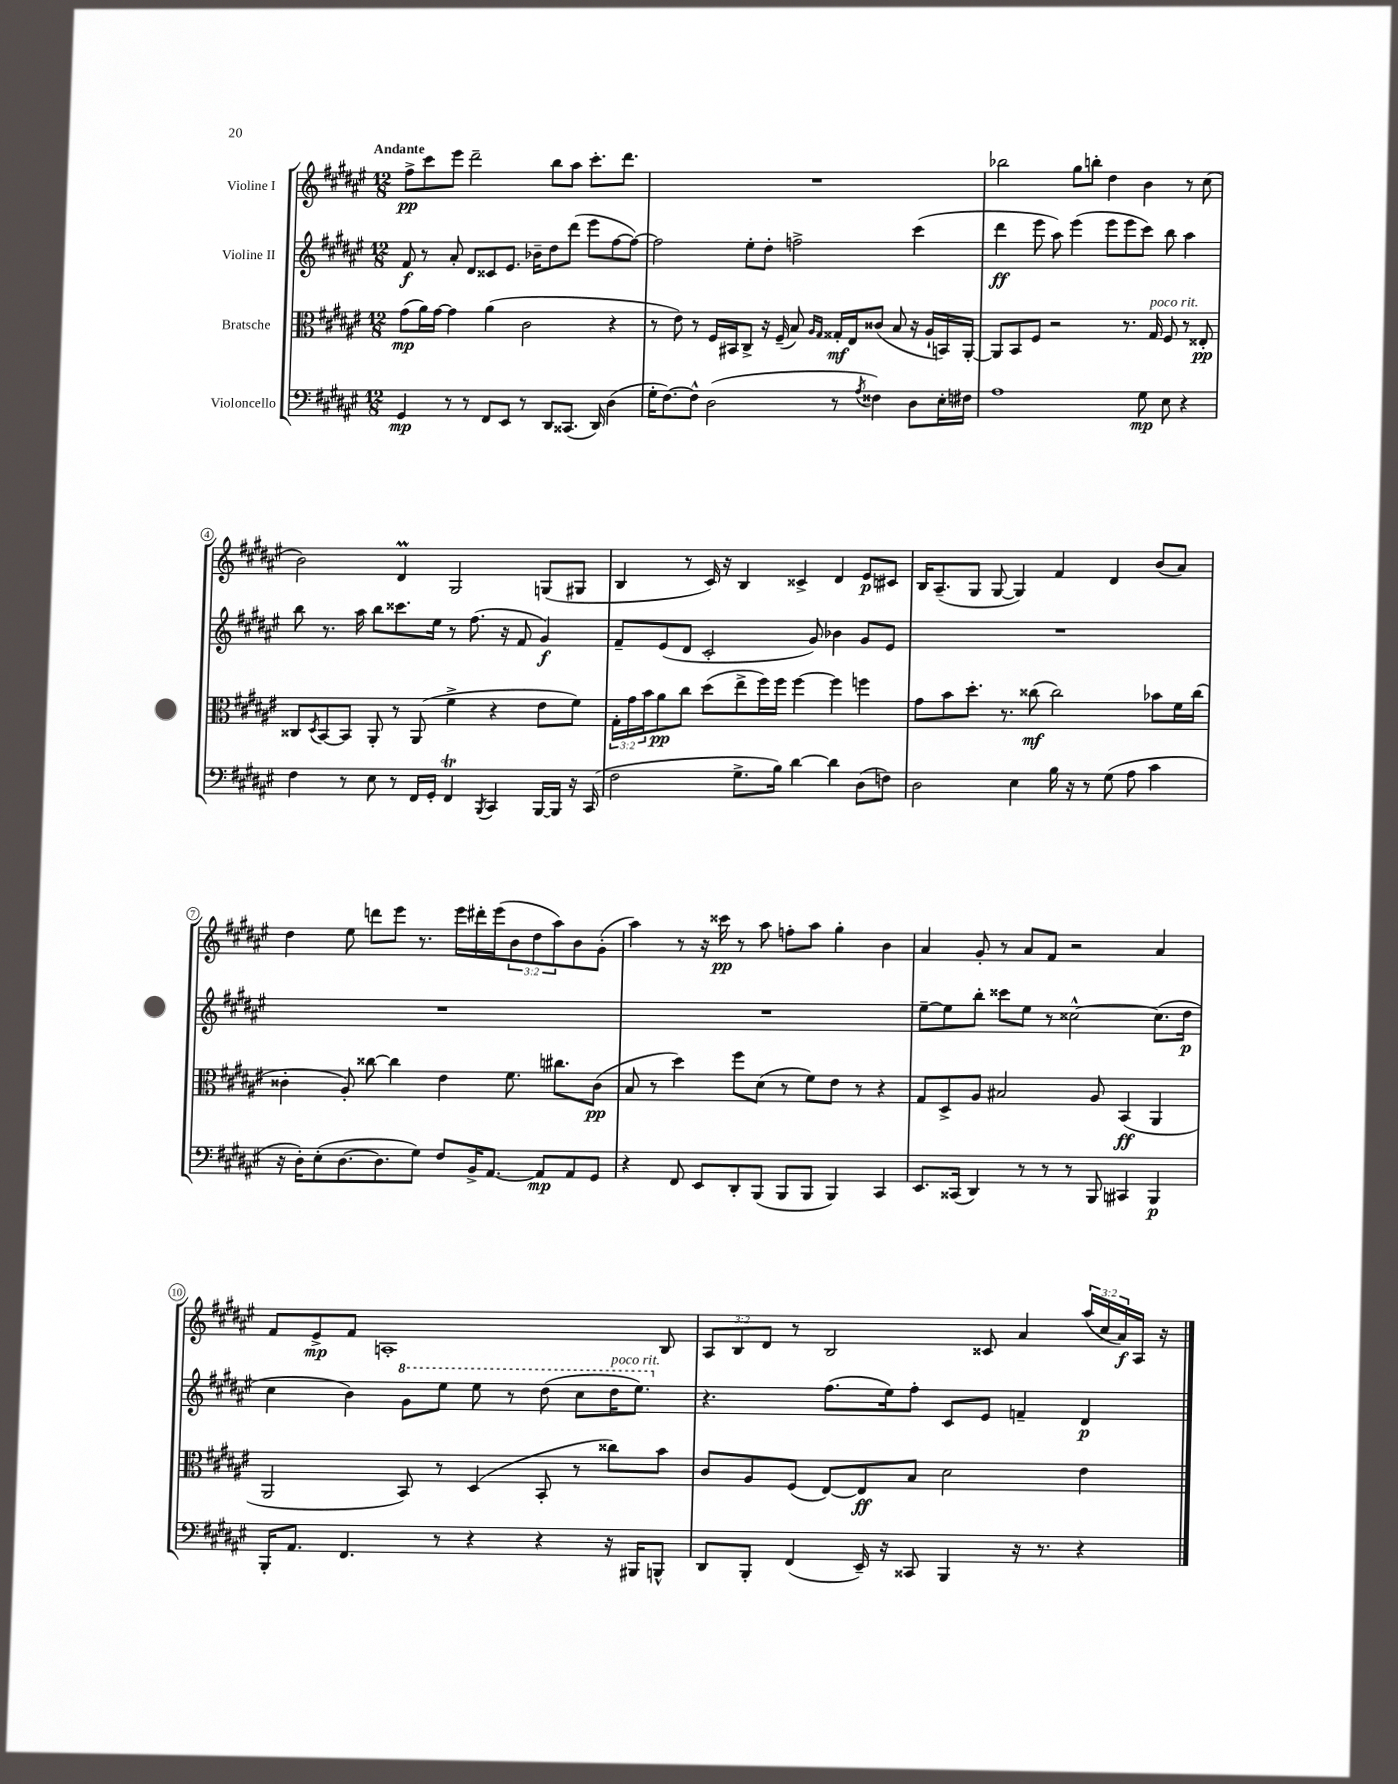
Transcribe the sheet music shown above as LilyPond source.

<<
\new StaffGroup <<
\new Staff = "s0" \with { instrumentName = "Violine I" } {
    \clef treble \key fis \major \numericTimeSignature \time 12/8 \override Staff.TupletNumber.text = #tuplet-number::calc-fraction-text \tempo "Andante"
    fis''8->\pp cis'''8 eis'''8 dis'''2-- b''8 ais''8 cis'''8.-. dis'''8. |
    R1. |
    bes''2 gis''8 b''8-. dis''4 b'4 r8 cis''8( |
    b'2) dis'4\prall gis2 g8( gis8 |
    b4 r8 cis'16) r16 b4 cisis'4-> dis'4 eis'8\p cis'8 |
    b16 ais8.--( gis8 gis8~ gis4) fis'4 dis'4 b'8( ais'8) |
    dis''4 eis''8 d'''8 eis'''8 r8. eis'''16 dis'''16-. eis'''16( \tuplet 3/2 { b'8 dis''8 ais''8) } b'8 gis'8-.( |
    ais''4) r8 r16 cisis'''16\pp r8 ais''8 f''8-. ais''8 gis''4-. b'4 |
    ais'4 gis'8-. r8 ais'8 fis'8 r2 ais'4 |
    fis'8 eis'8->\mp fis'8 a1-. b8 |
    \tuplet 3/2 { ais8 b8 dis'8 } r8 b2 cisis'8 ais'4 \tuplet 3/2 { ais''16( cis''16 ais'16\f) } ais16 r16 \bar "|." |
}
\new Staff = "s1" \with { instrumentName = "Violine II" } {
    \clef treble \key fis \major \numericTimeSignature \time 12/8
    fis'8\f r8 ais'8-. dis'8 cisis'8 eis'8. bes'16-- dis''8 dis'''8( eis'''8 fis''8~ fis''8~) |
    fis''2 eis''8-. dis''8-. f''2-> cis'''4( |
    dis'''4\ff eis'''8 ais''8) eis'''4( eis'''8 eis'''8 cis'''8) b''8 ais''4 |
    b''8 r8. ais''16 b''8 cisis'''8. eis''16 r8 fis''8.( r16 fis'8 gis'4\f) |
    fis'8-- eis'8( dis'8 cis'2-. gis'8) bes'4 gis'8 eis'8 |
    R1. |
    R1. |
    R1. |
    eis''8~-- eis''8 b''8-. cisis'''8 eis''8 r8 cisis''2~-^ cisis''8.( dis''16\p |
    cis''4 b'4) \ottava #1 gis''8 eis'''8 eis'''8 r8 dis'''8( cis'''8 dis'''16^\markup { \italic "poco rit." } eis'''8.) \ottava #0 |
    r4. fis''8.( eis''16) fis''8-. cis'8 eis'8 f'4-- dis'4\p \bar "|." |
}
\new Staff = "s2" \with { instrumentName = "Bratsche" } {
    \clef alto \key fis \major \numericTimeSignature \time 12/8 \override Staff.TupletNumber.text = #tuplet-number::calc-fraction-text
    gis'8\mp( ais'16) gis'16~ gis'4 ais'4( cis'2 r4 |
    r8 eis'8) r8 fis16 bis,16 cis8-> r16 fis16--( b8) \grace { ais16 gis16 } gisis16-.\mf eis16 cisis'8( b8 r16 ais16-! b,16) ais,16~-. |
    ais,8 b,8 fis8 r2 r8. gis16^\markup { \italic "poco rit." } fis8 r8 eisis8-.\pp |
    cisis8 \acciaccatura { dis8 } b,8~ b,8 ais,8-. r8 ais,8( fis'4-> r4 eis'8 fis'8) |
    \tuplet 3/2 { gis16-. gis'16 b'16 } ais'8\pp cis''8 dis''8( eis''8-> fis''16) fis''16 fis''4~ fis''4 f''4 |
    gis'8 b'8 dis''8.-. r8. cisis''8\mf( cisis''2) bes'8 fis'16 cisis''16( |
    cisis'4-. ais8-.) cisis''8~ cisis''4 eis'4 fis'8. cis''8. cisis'8\pp( |
    b8 r8 dis''4) fis''8 dis'8( r8 fis'8) eis'8 r8 r4 |
    gis8 dis8-> ais8 bis2 ais8 b,4\ff( ais,4 |
    ais,2 b,8) r8 dis4( b,8-. r8 cisis''8) b'8 |
    cis'8 ais8 fis8( eis8~) eis8\ff b8 dis'2 eis'4 \bar "|." |
}
\new Staff = "s3" \with { instrumentName = "Violoncello" } {
    \clef bass \key fis \major \numericTimeSignature \time 12/8
    gis,4\mp r8 r8 fis,8 eis,8 r8 dis,8 cisis,8.( dis,16) dis4( |
    gis16-. fis8.~) fis8-^ dis2( r8 \acciaccatura { ais8 } fisis4) dis8 eis16-. fis16 |
    ais1 gis8\mp eis8 r4 |
    fis4 r8 eis8 r8 fis,16 gis,16-. fis,4\trill \acciaccatura { b,,8 } cis,4 b,,16~ b,,16 r16 cis,16( |
    fis2 gis8.-> b16) dis'4~ dis'4 dis8( f8) |
    dis2 eis4 b16 r16 r8 gis8( ais8 cis'4 |
    r16 dis16-.) eis8-.( dis8.~ dis8. gis8) fis8 b,16-> ais,8.~ ais,8\mp ais,8 gis,8 |
    r4 fis,8 eis,8 dis,8-. b,,8( b,,8 b,,8 b,,4) cis,4 |
    eis,8. cisis,16( dis,4) r8 r8 r8 b,,8 cis,4 b,,4\p |
    b,,16-. ais,8. fis,4. r8 r4 r4 r16 bis,,16 b,,8-^ |
    dis,8 b,,8-. fis,4( eis,16--) r16 cisis,8 b,,4 r16 r8. r4 \bar "|." |
}
>>
>>
\layout { \context { \Score \override BarNumber.stencil = #(make-stencil-circler 0.1 0.3 ly:text-interface::print) } }
